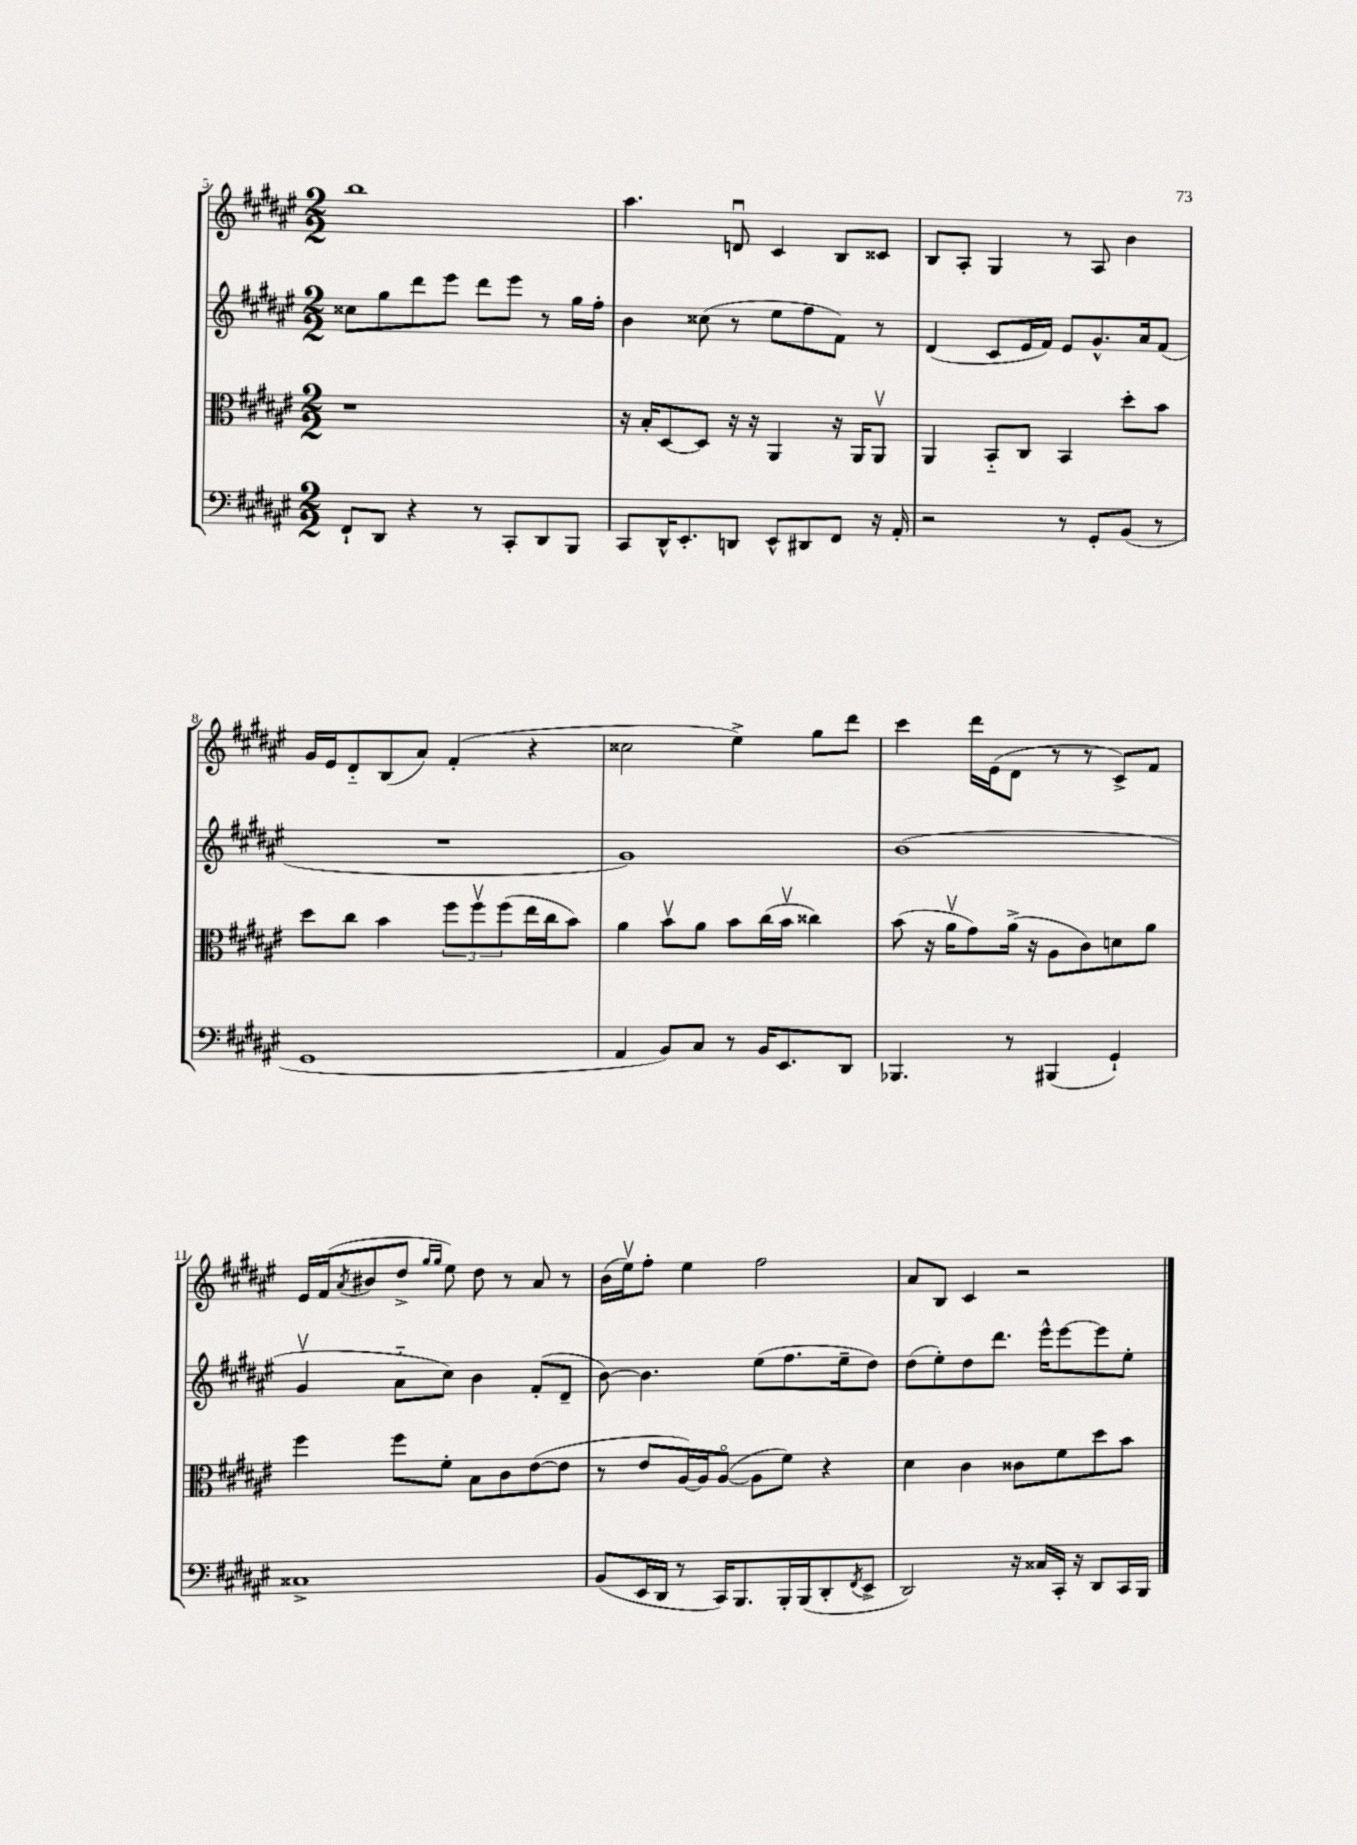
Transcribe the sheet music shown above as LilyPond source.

<<
\new StaffGroup <<
\new Staff = "s0" {
    \clef treble \key fis \major \numericTimeSignature \time 2/2
    b''1 |
    ais''4. d'8\downbow cis'4 b8 cisis'8 |
    b8 ais8-. gis4 r8 ais8 b'4 |
    gis'16 eis'16 dis'8-_ b8( ais'8) fis'4-.( r4 |
    cisis''2 eis''4->) gis''8 dis'''8 |
    cis'''4 dis'''16 eis'16( dis'8 r8 r8 cis'8->) fis'8 |
    eis'16 fis'16( \acciaccatura { ais'8 } bis'8 dis''8-> \grace { gis''16 gis''16 } eis''8) dis''8 r8 ais'8 r8 |
    b'16( eis''16\upbow) fis''8-. eis''4 fis''2 |
    ais'8 b8 cis'4 r2 \bar "|." |
}
\new Staff = "s1" {
    \clef treble \key fis \major \numericTimeSignature \time 2/2
    cisis''8 gis''8 dis'''8 eis'''8 dis'''8 eis'''8 r8 gis''16 fis''16-. |
    b'4 cisis''8( r8 eis''8 fis''8 fis'8) r8 |
    dis'4( cis'8 eis'16 fis'16) eis'8 gis'8.-^ ais'16 fis'8( |
    R1 |
    gis'1) |
    b'1( |
    gis'4\upbow ais'8-_ cis''8) b'4 fis'8-.( dis'8-- |
    b'8~) b'4. eis''8( fis''8. eis''16-- dis''8) |
    dis''8( eis''8-.) dis''8 dis'''8. eis'''16-^ eis'''8~ eis'''8 eis''8-. \bar "|." |
}
\new Staff = "s2" {
    \clef alto \key fis \major \numericTimeSignature \time 2/2
    r1 |
    r16 b16-. dis8~ dis8 r16 r16 ais,4 r16 ais,16 ais,8\upbow |
    ais,4 b,8-_ cis8 b,4 dis''8-. b'8 |
    dis''8 cis''8 b'4 \tuplet 3/2 { fis''8 fis''8\upbow fis''8( } eis''16 cis''16 b'8) |
    ais'4 b'8\upbow ais'8 b'8 cis''16( b'16\upbow cisis''4) |
    b'8( r16 ais'16\upbow gis'8) ais'16->( r16 ais8 cis'8) d'8 ais'8 |
    fis''4 fis''8 fis'8-. b8 cis'8 eis'8~( eis'8 |
    r8 eis'8 ais16~) ais16 ais8~\flageolet( ais8 fis'8) r4 |
    dis'4 cis'4 cisis'8 fis'8 dis''8 b'8 \bar "|." |
}
\new Staff = "s3" {
    \clef bass \key fis \major \numericTimeSignature \time 2/2
    fis,8-! dis,8 r4 r8 cis,8-. dis,8 b,,8 |
    cis,8 dis,16-^ eis,8.-. d,8 eis,8-^ dis,8 fis,8 r16 ais,16-. |
    r2 r8 gis,8-. b,8( r8 |
    gis,1 |
    ais,4 b,8) cis8 r8 b,16 eis,8. dis,8 |
    bes,,4. r8 bis,,4( gis,4-!) |
    cisis1-> |
    b,8( eis,16 dis,16 r8 cis,16) b,,8. b,,16-. b,,16( dis,8-. \acciaccatura { fis,8 } eis,8-> |
    dis,2) r16 cisis16 cis,16-. r16 dis,8 cis,16 b,,16 \bar "|." |
}
>>
>>
\layout { \context { \Score currentBarNumber = #5 } }
